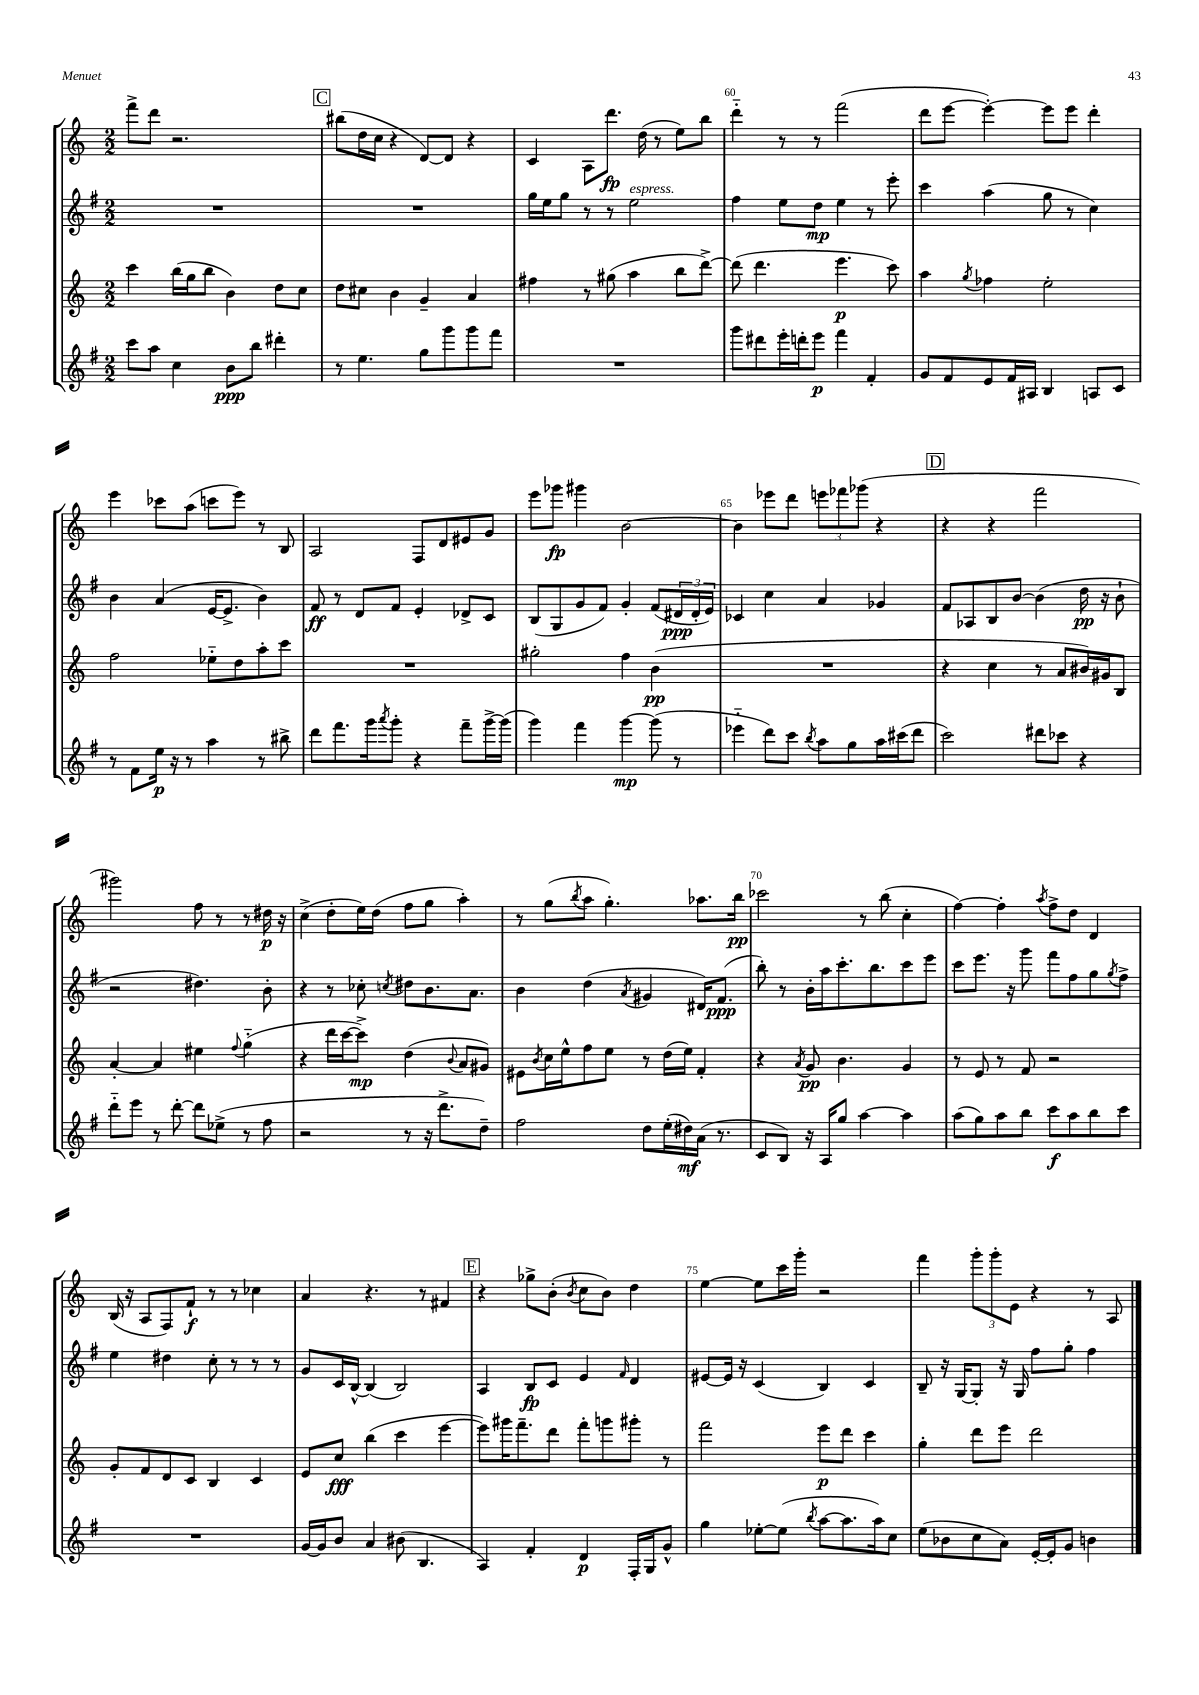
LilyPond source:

<<
\new StaffGroup <<
\new Staff = "s0" {
    \clef treble \key c \major \numericTimeSignature \time 2/2
    f'''8-> d'''8 r2. |
    \mark \markup { \box "C" } bis''8( d''16 c''16 r4 d'8~) d'8 r4 |
    c'4 a8 d'''8.\fp d''16( r8 e''8) b''8 |
    d'''4-_ r8 r8 f'''2( |
    d'''8 e'''8~ e'''4~-.) e'''8 e'''8 d'''4-. |
    e'''4 ces'''8 a''8( c'''8 e'''8) r8 b8 |
    a2 f8 d'8 eis'8 g'8 |
    e'''8 ges'''8\fp gis'''4 b'2~ |
    b'4 ees'''8 d'''8 \tuplet 3/2 { e'''8 fes'''8 ges'''8( } r4 |
    \mark \markup { \box "D" } r4 r4 f'''2 |
    gis'''2) f''8 r8 r8 dis''16\p r16 |
    c''4->( d''8-. e''16) d''16( f''8 g''8 a''4-.) |
    r8 g''8( \acciaccatura { b''8 } a''8 g''4.-.) aes''8. b''16\pp |
    ces'''2 r8 b''8( c''4-. |
    f''4~) f''4-. \acciaccatura { a''8 } f''8-> d''8 d'4 |
    b16( r16 a8 f8) f'8-!\f r8 r8 ces''4 |
    a'4 r4. r8 fis'4 |
    \mark \markup { \box "E" } r4 ges''8-> b'8-.( \acciaccatura { b'8 } c''8 b'8) d''4 |
    e''4~ e''8 c'''16 g'''16-. r2 |
    f'''4 \tuplet 3/2 { g'''8-. g'''8-. e'8 } r4 r8 a8 \bar "|." |
}
\new Staff = "s1" {
    \clef treble \key g \major \numericTimeSignature \time 2/2
    R1 |
    \mark \markup { \box "C" } R1 |
    g''16 e''16 g''8 r8 r8 e''2^\markup { \italic "espress." } |
    fis''4 e''8 d''8\mp e''4 r8 e'''8-. |
    c'''4 a''4( g''8 r8 c''4) |
    b'4 a'4( e'16~ e'8.-> b'4) |
    fis'8\ff r8 d'8 fis'8 e'4-. des'8-> c'8 |
    b8( g8 g'8 fis'8) g'4-. fis'8( \tuplet 3/2 { dis'16\ppp dis'16-. e'16) } |
    ces'4 c''4 a'4 ges'4 |
    \mark \markup { \box "D" } fis'8 aes8 b8 b'8~ b'4( d''16\pp r16 b'8-! |
    r2 dis''4.) b'8-. |
    r4 r8 ces''8-. \acciaccatura { c''8 } dis''8 b'8. a'8. |
    b'4 d''4( \acciaccatura { a'8 } gis'4 dis'16) fis'8.\ppp( |
    b''8-.) r8 b'16-. a''16 c'''8.-. b''8. c'''8 e'''8 |
    c'''8 e'''8. r16 g'''8 fis'''8 fis''8 g''8 \acciaccatura { g''8 } fis''8-> |
    e''4 dis''4 c''8-. r8 r8 r8 |
    g'8 c'16 b16~-^ b4( b2) |
    \mark \markup { \box "E" } a4 b8\fp c'8 e'4 \grace { fis'16 } d'4 |
    eis'8~ eis'16 r16 c'4( b4) c'4 |
    b8-- r16 g16~ g8-. r16 g16 fis''8 g''8-. fis''4 \bar "|." |
}
\new Staff = "s2" {
    \clef treble \key c \major \numericTimeSignature \time 2/2
    c'''4 b''16( g''16 b''8 b'4) d''8 c''8 |
    \mark \markup { \box "C" } d''8 cis''8 b'4 g'4-- a'4 |
    fis''4 r8 gis''8( a''4 b''8 d'''8~->) |
    d'''8( d'''4. e'''4.\p c'''8) |
    a''4 \acciaccatura { g''8 } fes''4 e''2-. |
    f''2 ees''8-_ d''8 a''8-. c'''8 |
    R1 |
    gis''2-. f''4 b'4\pp( |
    R1 |
    \mark \markup { \box "D" } r4 c''4 r8 a'8 bis'16) gis'16 b8 |
    a'4~-. a'4 eis''4 \appoggiatura { f''8 } g''4-_( |
    r4 d'''16 c'''16~ c'''8->\mp) d''4( \appoggiatura { b'8 } a'8 gis'8) |
    eis'8 \acciaccatura { b'8 } c''16 e''16-^ f''8 e''8 r8 d''16( e''16) f'4-. |
    r4 \acciaccatura { a'8 } g'8\pp b'4. g'4 |
    r8 e'8 r8 f'8 r2 |
    g'8-. f'8 d'8 c'8 b4 c'4 |
    e'8 c''8\fff b''4( c'''4 e'''4~ |
    \mark \markup { \box "E" } e'''8) gis'''16 f'''8.-- d'''8 f'''8-. g'''8 gis'''8-. r8 |
    f'''2 e'''8\p d'''8 c'''4 |
    g''4-. d'''8 e'''8 d'''2 \bar "|." |
}
\new Staff = "s3" {
    \clef treble \key g \major \numericTimeSignature \time 2/2
    c'''8 a''8 c''4 b'8\ppp b''8 dis'''4-. |
    \mark \markup { \box "C" } r8 e''4. g''8 g'''8 g'''8 fis'''8 |
    R1 |
    g'''8 dis'''8 e'''16-. d'''16-. e'''8\p fis'''4 fis'4-. |
    g'8 fis'8 e'8 fis'16 ais16 b4 a8 c'8 |
    r8 fis'8 e''16\p r16 r8 a''4 r8 bis''8-> |
    d'''8 fis'''8. g'''16 \acciaccatura { a'''8 } g'''8-. r4 fis'''8-- g'''16~-> g'''16( |
    g'''4) fis'''4 g'''4~\mp g'''8( r8 |
    ees'''4-_ d'''8) c'''8 \acciaccatura { b''8 } a''8 g''8 a''16 cis'''16( d'''8 |
    \mark \markup { \box "D" } c'''2) dis'''8 ces'''8 r4 |
    d'''8-_ e'''8 r8 d'''8~-. d'''8 ees''8->( r8 fis''8 |
    r2 r8 r16 d'''8.-> d''8--) |
    fis''2 d''8 e''16-.( dis''16\mf) a'16( r8. |
    c'8 b8) r16 a16 g''8 a''4~ a''4 |
    a''8( g''8) a''8 b''8 c'''8\f a''8 b''8 c'''8 |
    R1 |
    g'16~ g'16 b'8 a'4 bis'8( b4. |
    \mark \markup { \box "E" } a4) fis'4-. d'4\p fis16-. g16 g'8-^ |
    g''4 ees''8~-. ees''8( \acciaccatura { b''8 } a''8~ a''8. a''16) c''8 |
    e''8( bes'8 c''8 a'8) e'16~-. e'16-. g'8 b'4 \bar "|." |
}
>>
>>
\layout { \context { \Score currentBarNumber = #57 \override BarNumber.break-visibility = ##(#f #t #t) barNumberVisibility = #(every-nth-bar-number-visible 5) } }
